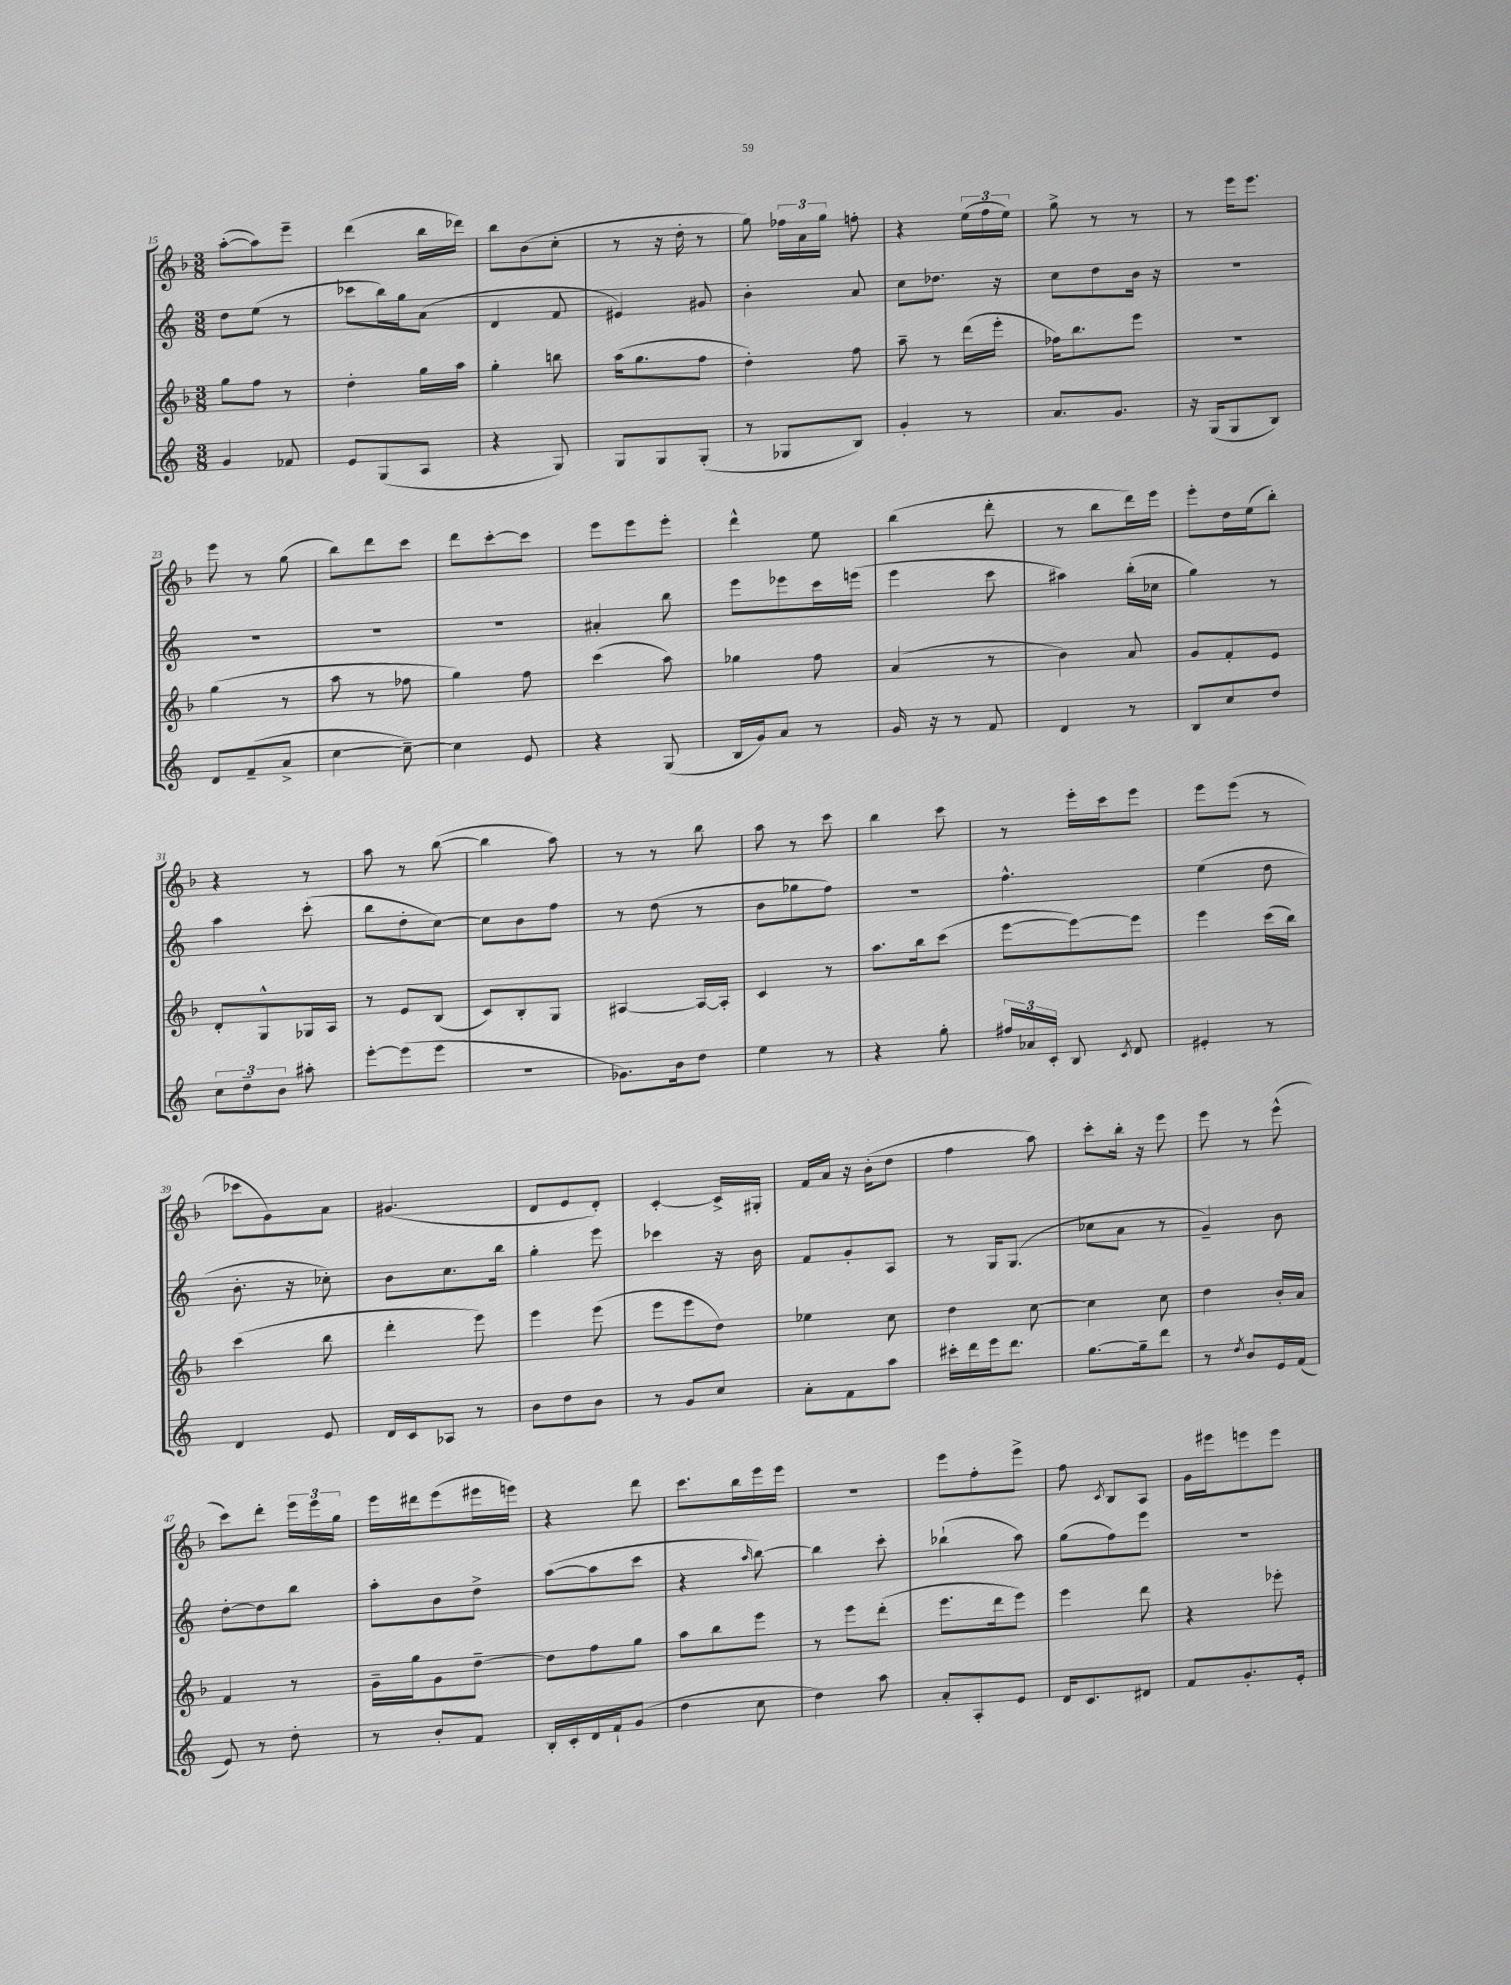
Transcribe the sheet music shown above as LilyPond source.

<<
\new StaffGroup <<
\new Staff = "s0" {
    \clef treble \key f \major \numericTimeSignature \time 3/8
    \autoBeamOff a''8[~-.( a''8) e'''8]-- |
    d'''4( bes''16[ des'''16]) |
    bes''8[ bes'8( c''8]-. |
    r8 r16 d''16-. r8 |
    g''8) \tuplet 3/2 { fes''16[ a'16 g''16] } f''8-. |
    r4 \tuplet 3/2 { e''16[( f''16 e''16]) } |
    g''8-> r8 r8 |
    r8 e'''16[ e'''8.] |
    e'''8 r8 g''8( |
    bes''8[) d'''8 c'''8] |
    d'''8[ c'''8~-. c'''8] |
    e'''8[ e'''8 e'''8]-. |
    d'''4-^ e''8 |
    bes''4( d'''8-. |
    r8 bes''8[ d'''16) e'''16] |
    e'''8[-. d''16 e''16( bes''8]-.) |
    r4 r8 |
    a''8 r8 bes''8~( |
    bes''4 a''8) |
    r8 r8 bes''8 |
    a''8 r8 c'''8 |
    bes''4 c'''8 |
    r8 e'''16[-. c'''16 e'''8] |
    e'''8[ e'''8]( r8 |
    ces'''8[ g'8) a'8] |
    gis'4.( |
    d'8[ e'8 d'8]-.) |
    c'4~-. c'16[-> gis16]-. |
    f'16[ a'16] r16 bes'16[-.( d''8] |
    f''4 a''8) |
    c'''8[-. bes''16]-. r16 e'''8 |
    e'''8 r8 e'''8-^( |
    c'''8[) d'''8]-. \tuplet 3/2 { e'''16[ e'''16 g''16] } |
    e'''16[ dis'''16 e'''8( eis'''16 e'''16]) |
    r4 d'''8 |
    c'''8.[ bes''16 e'''16 e'''16] |
    R4. |
    e'''8[ f''8-. e'''8]-> |
    f''8 \acciaccatura { c'8 } bes8[ a8] |
    g'16[ eis'''16 e'''8 e'''8] \bar "|." |
}
\new Staff = "s1" {
    \clef treble \key c \major \numericTimeSignature \time 3/8
    \autoBeamOff d''8[ e''8]( r8 |
    ces'''8[ b''16) g''16 a'8]( |
    d'4 f'8 |
    eis'4) gis'8 |
    b'4-. a'8 |
    c''8[ des''8.] r16 |
    c''8[ d''8 b'16] r16 |
    R4. |
    R4. |
    R4. |
    R4. |
    ais'4-. b''8 |
    e'''8[ ees'''8 c'''16 e'''16]( |
    e'''4 c'''8 |
    ais''4) b''16[-.( ces''16] |
    g''4) r8 |
    a''4 c'''8-.( |
    b''8[ d''8-. c''8]~) |
    c''8[ b'8 f''8] |
    r8 d''8( r8 |
    b'8[ ges''8 f''8]) |
    R4. |
    f''4.-^ |
    e''4( d''8 |
    b'8.-. r16 ces''8-.) |
    b'8[ c''8. b''16] |
    g''4-. e'''8 |
    ces'''4 r16 b'16 |
    f'8[ g'8-. a8] |
    r8 g16[ g8.]( |
    ces''8[ a'8] r8 |
    g'4--) b'8 |
    d''8[~-. d''8 b''8] |
    a''8[-. b'8 d''8]-> |
    a''8[~( a''8 c'''8] |
    r4 \grace { a''16 } b''8~) |
    b''4 c'''8-. |
    bes''4-!( a''8) |
    g''8[( f''8) e'''8] |
    R4. \bar "|." |
}
\new Staff = "s2" {
    \clef treble \key f \major \numericTimeSignature \time 3/8
    \autoBeamOff g''8[ f''8] r8 |
    d''4-. g''16[ a''16] |
    g''4-. b''8 |
    a''16[( g''8. f''8] |
    d''4-.) f''8 |
    a''8-- r8 d'''16[( e'''16]-. |
    fes''16[) bes''8. e'''8] |
    R4. |
    g''4( r8 |
    a''8 r8 fes''8 |
    g''4) f''8 |
    c'''4( a''8) |
    ges''4 f''8 |
    a'4( r8 |
    bes'4) a'8 |
    g'8[ f'8-. e'8] |
    d'8[-. g8-^ ges16 a16] |
    r8 e'8[ bes8]( |
    c'8[) bes8-. g8] |
    ais4~ ais16[~ ais16]-. |
    c'4 r8 |
    a''8.[ bes''16 c'''8]( |
    e'''8[~ e'''8~) e'''8] |
    e'''4 c'''16[( bes''16]) |
    c'''4( bes''8 |
    d'''4-. e'''8) |
    e'''4 e'''8( |
    e'''8[ e'''8 d''8]) |
    ees''4 c''8 |
    d''4 c''8~ |
    c''4 c''8 |
    d''4 bes'16[-. a'16] |
    f'4 r8 |
    g'16[-- g''16 g'8 d''8]~-- |
    d''8[ f''8 g''8] |
    a''8[ bes''8 e'''8] |
    r8 e'''8[ d'''8]-.( |
    e'''8.[ d'''16 e'''8]) |
    e'''4 d'''8 |
    r4 ees'''8-. \bar "|." |
}
\new Staff = "s3" {
    \clef treble \key c \major \numericTimeSignature \time 3/8
    \autoBeamOff g'4 fes'8 |
    e'8[ g8( a8] |
    r4 g8) |
    g8[ g8 g8]-.( |
    r8 ges8[ b8]) |
    g'4-. r8 |
    a'8.[ g'8.] |
    r16 g16[( g8 b8]) |
    d'8[ f'8--( a'8]-> |
    c''4~ c''8~--) |
    c''4 e'8 |
    r4 g8( |
    b16[ g'16) a'8] r8 |
    g'16 r16 r8 f'8 |
    d'4 r8 |
    b8[ c''8 d''8] |
    \tuplet 3/2 { c''8[ d''8-- b'8] } ais''8-. |
    e'''8[~-. e'''8( e'''8] |
    R4. |
    ges'8.[) b'16 d''8] |
    e''4 r8 |
    r4 g''8-. |
    \tuplet 3/2 { fis''16[ aes'16 c'16]-. } b8 \acciaccatura { c'8 } d'8 |
    eis'4-. r8 |
    d'4 e'8 |
    d'16[ c'16 aes8] r8 |
    b'8[ d''8 b'8] |
    r8 g'8[ c''8] |
    a'8[-. f'8 a''8] |
    cis'''16[-. d'''16 e'''16 d'''8.] |
    g''8.[~ g''16-- d'''8] |
    r8 \acciaccatura { d''8 } b'8[ e'16 f'16]( |
    e'8) r8 d''8-. |
    r8 b'8[-. f'8] |
    b16[-. c'16-. d'16 f'16-! g'8]( |
    d''4 c''8 |
    d''4) a''8 |
    a'8[-. a8-. e'8] |
    d'16[ c'8. dis'8] |
    f'8[ g'8.-. e'16]-. \bar "|." |
}
>>
>>
\layout { \context { \Score currentBarNumber = #15 } }
